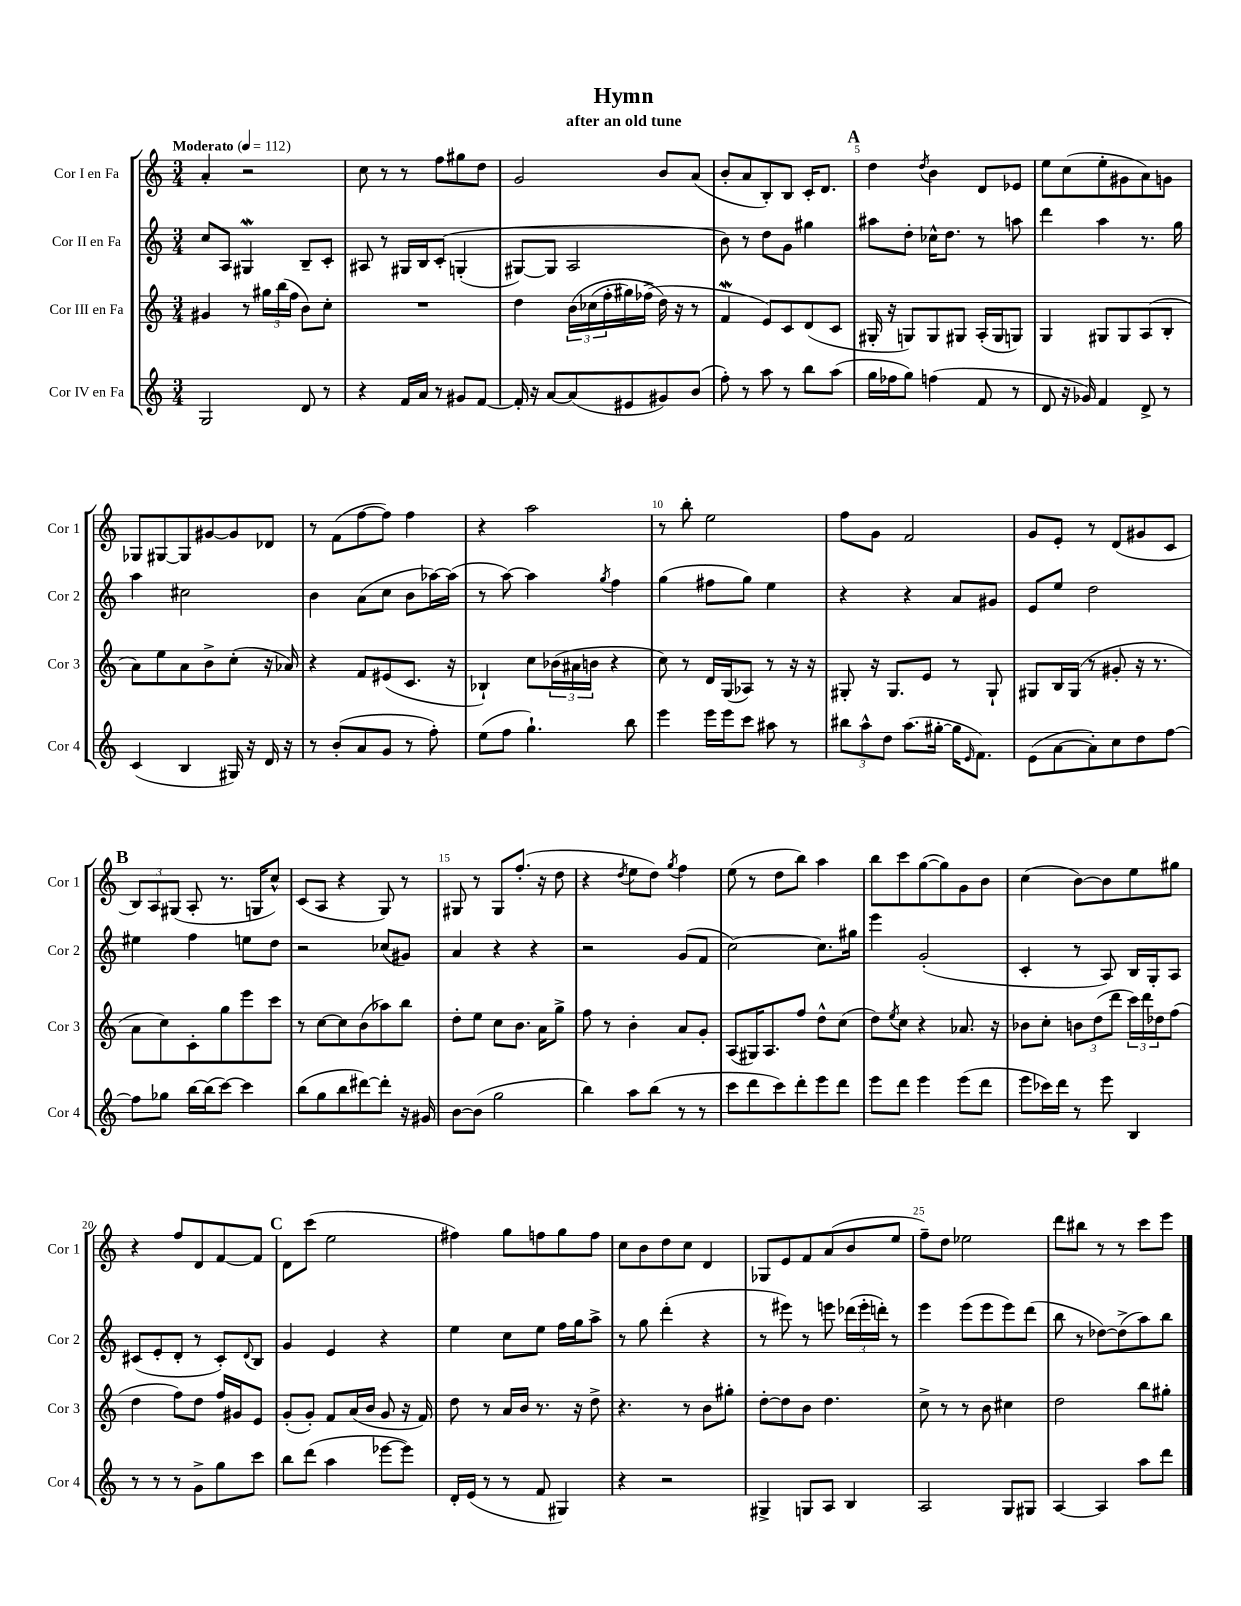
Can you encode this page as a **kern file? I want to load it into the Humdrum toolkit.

**kern	**kern	**kern	**kern
*staff4	*staff3	*staff2	*staff1
*clefG2	*clefG2	*clefG2	*clefG2
*k[]	*k[]	*k[]	*k[]
*M3/4	*M3/4	*M3/4	*M3/4
*MM112	*MM112	*MM112	*MM112
2G/	4g#/	8cc/L	4a'/
.	.	8A/J	.
.	8r	4G#/	2r
.	24gg#\LL	.	.
.	(24bb\	.	.
.	24ff\JJ	.	.
8d/	8b\L)	8B~/L	.
8r	8cc'\J	8c'/J	.
=	=	=	=
4r	2.r	8A#/	8cc\
.	.	8r	8r
16f/LL	.	16G#/LL	8r
16a/JJ	.	16B/J	.
8r	.	&(8c'/J	8ff\L
8g#/L	.	(4G'/	8gg#\
[8f/J	.	.	8dd\J
=	=	=	=
16f'/]	4dd\	[8G#/L)	2g/
16r	.	.	.
[8a/L	.	8G#/]J	.
(8a/]	&(24b\LL	2A/	.
.	(24cc-\	.	.
.	24ff'\	.	.
8e#/	16gg#\)	.	.
.	(16ff-^\JJ	.	.
8g#/)	16dd\&)	.	8b/L
.	16r	.	.
(8b/J	8r	.	(8a/J
=	=	=	=
8ff'\)	4f/	8b\&)	8b'/L
8r	.	8r	8a/
8aa\	8e/L)	8dd\L	8B'/)
8r	8c/	8g\J	8B/J
8bb\L	(8d/	4gg#\	16c'/LK
.	.	.	8.d/J
(8aa\J	8c/J	.	.
=	=	=	=
16gg\LL	16G#'/	8aa#\L	4dd\
16ff-\J	16r	.	.
8gg\J)	8G/L)	8dd'\J	.
.	.	.	8qdd/
(4ff\	8G/	16cc-^^\LK	4b\
.	.	8.dd\J	.
.	8G#/J	.	.
8f/	(16A'/LL	8r	8d/L
.	16G#/J	.	.
8r	8G/J)	8aa\	8e-/J
=	=	=	=
8d/	4G/	4ddd\	8ee\L
16r	.	.	(8cc\
16g-/)	.	.	.
4f/	8G#/L	4aa\	8ee'\
.	8G#/	.	8g#\
8d^/	(8A/	8.r	8a\)
8r	8B'/J	.	8g\J
.	.	16gg\	.
=	=	=	=
(4c/	8a\L)	4aa\	8G-/L
.	8ee\	.	[8G#/
4B/	8a\	2cc#\	8G#/]
.	8b^\	.	[8g#/
16G#/)	(8cc'\J	.	8g#/]
16r	.	.	.
16d/	16r	.	8d-/J
16r	16a-/)	.	.
=	=	=	=
8r	4r	4b\	8r
(8b'/L	.	.	(8f\L
8a/	8f/L	(8a\L	[8ff\
8g/J	(8e#/	8cc\J	8ff\]J)
8r	8.c/J	8b\L	4ff\
8ff'\)	.	[16aa-\L)	.
.	16r	(16aa-\]JJ	.
=	=	=	=
(8ee\L	4B-`/)	8r	4r
8ff\J	.	[8aa\)	.
4.gg`\)	8cc\L	4aa\]	2aa\
.	(24b-\L	.	.
.	24a#\	.	.
.	24b\JJ	.	.
.	.	8qgg/	.
.	4r	4ff\	.
8bb\	.	.	.
=	=	=	=
4eee\	8cc\)	(4gg\	8r
.	8r	.	8bb'\
16eee\LL	16d/LL	8ff#\L	2ee\
16eee\J	(16G/J	.	.
8ccc\J	8A-/J)	8gg\J)	.
8aa#\	8r	4ee\	.
8r	16r	.	.
.	16r	.	.
=	=	=	=
12bb#\L	8G#'/	4r	8ff\L
12aa^^\	.	.	.
.	16r	.	8g\J
12dd\J	.	.	.
.	8.G#/L	.	.
(8.aa\L	.	4r	2f/
.	8e/J	.	.
[16gg#'\Jk	.	.	.
16gg#\]LK	8r	8a/L	.
16qqe/	.	.	.
8.f\J)	.	.	.
.	8G#`/	8g#/J	.
=	=	=	=
(8e\L	8G#/L	8e/L	8g/L
[8a\	16B/L	8ee/J	8e'/J
.	(16G#/JJ	.	.
8a'\])	8r	2dd\	8r
8cc\	8g#'/	.	(8d/L
8dd\	16r	.	8g#/
.	8.r	.	.
[8ff\J	.	.	8c/J
=	=	=	=
8ff\]L	8a\L	4ee#\	12B/L)
.	.	.	12A/
8gg-\J	8cc\)	.	.
.	.	.	(12G#/J
[16bb\LL	8c'\	4ff\	8A'/
(16bb\]J	.	.	.
[8ccc\J)	8gg\	.	8.r
4ccc\]	8eee\	8ee\L	.
.	.	.	16G/LK
.	8ccc\J	8dd\J	8cc^^/J)
=	=	=	=
(8bb\L	8r	2r	(8c/L
8gg\	[8cc\L	.	8A/J
8bb\	8cc\]	.	4r
[8ddd#\)	(8b\	.	.
8ddd#'\]J	8aa-\)	(8cc-/L	8G/)
16r	8bb\J	8g#/J)	8r
16g#/	.	.	.
=	=	=	=
[8b\L	8dd'\L	4a/	8G#/
(8b\]J	8ee\J	.	8r
2gg\	8cc\L	4r	8G#/L
.	8.b\J	.	(8.ff'/J
.	.	4r	.
.	16a\LK	.	16r
.	8gg^\J	.	8dd\
=	=	=	=
4bb\)	8ff\	2r	4r
.	8r	.	.
.	.	.	8qdd/
8aa\L	4b'\	.	8ee\L
(8bb\J	.	.	8dd\J)
.	.	.	8qgg/
8r	8a/L	(8g/L	4ff\
8r	8g'/J	8f/J	.
=	=	=	=
8ccc\L	(8A/L	[2cc\)	(8ee\
8ddd\	16G#/K)	.	8r
.	8.A/	.	.
8ccc\)	.	.	8dd\L
8ddd'\	8ff/J	.	8bb\J)
8eee\	8dd^^\L	8.cc\]L	4aa\
8ddd\J	(8cc\J	.	.
.	.	16gg#\Jk	.
=	=	=	=
8eee\L	8dd\L)	4eee\	8bb\L
.	8qee/	.	.
8ddd\J	8cc\J	.	8ccc\
4eee\	4r	(2g'/	([8gg\
.	.	.	8gg\])
(8eee\L	8.a-/	.	8g\
8ddd\J	.	.	8b\J
.	16r	.	.
=	=	=	=
8eee\L	8b-\L	4c'/	(4cc\
16ccc-\L)	8cc'\J	.	.
16ddd\JJ	.	.	.
8r	12b\L	8r	[8b\L)
.	(12dd\	.	.
8eee\	.	8A/)	8b\]
.	12ddd\J	.	.
4B/	24ccc\LL)	16B/LL	8ee\
.	24ddd\	.	.
.	.	16G'/J	.
.	24dd-\J	.	.
.	(8ff\J	8A/J	8gg#\J
=	=	=	=
8r	4dd\	(8c#/L	4r
8r	.	8e'/	.
8r	8ff\L)	8d'/J	8ff/L
8g^\L	8dd\J	8r	8d/
8gg\	16ff/LL	8c#'/L)	[8f/
.	16g#/J	.	.
.	.	8qqd/	.
8ccc\J	8e/J	8B/J	8f/]J
=	=	=	=
8bb\L	(8g'/L	4g/	8d\L
(8ddd\J	8g'/J)	.	(8ccc\J
4aa\	8f/L	4e/	2ee\
.	(16a/L	.	.
.	16b/JJ	.	.
[8eee-\L	8g/	4r	.
8eee-\]J)	16r	.	.
.	16f/)	.	.
=	=	=	=
16d'/LL	8dd\	4ee\	4ff#\)
(16e/JJ	.	.	.
8r	8r	.	.
8r	16a/LL	8cc\L	8gg\L
.	16b/JJ	.	.
8f/	8.r	8ee\J	8ff\
4G#/)	.	16ff\LL	8gg\
.	16r	16gg\J	.
.	8dd^\	8aa^\J	8ff\J
=	=	=	=
4r	4.r	8r	8cc\L
.	.	8gg\	8b\
2r	.	(4ddd'\	8dd\
.	8r	.	8cc\J
.	8b\L	4r	4d/
.	8gg#'\J	.	.
=	=	=	=
4G#^/	[8dd'\L	8r	8G-/L
.	8dd\]	8eee#\)	8e/
8G/L	8b\J	8r	8f/
8A/J	4.dd\	8eee\	(8a/
4B/	.	(24ddd-\LL	8b/
.	.	24eee'\	.
.	.	24ddd'\JJ)	.
.	.	8r	8ee/J
=	=	=	=
2A/	8cc^\	4eee\	8ff~\L)
.	8r	.	8dd\J
.	8r	(8eee\L	2ee-\
.	8b\	8eee\	.
8G/L	4cc#\	8eee\)	.
8G#/J	.	(8ddd\J	.
=	=	=	=
[4A/	2dd\	8bb\	8ddd\L
.	.	8r	8bb#\J
4A/]	.	[8dd-\L)	8r
.	.	(8dd-^\]	8r
8aa\L	8bb\L	8aa\)	8ccc\L
8ddd\J	8gg#'\J	8bb\J	8eee\J
==	==	==	==
*-	*-	*-	*-
